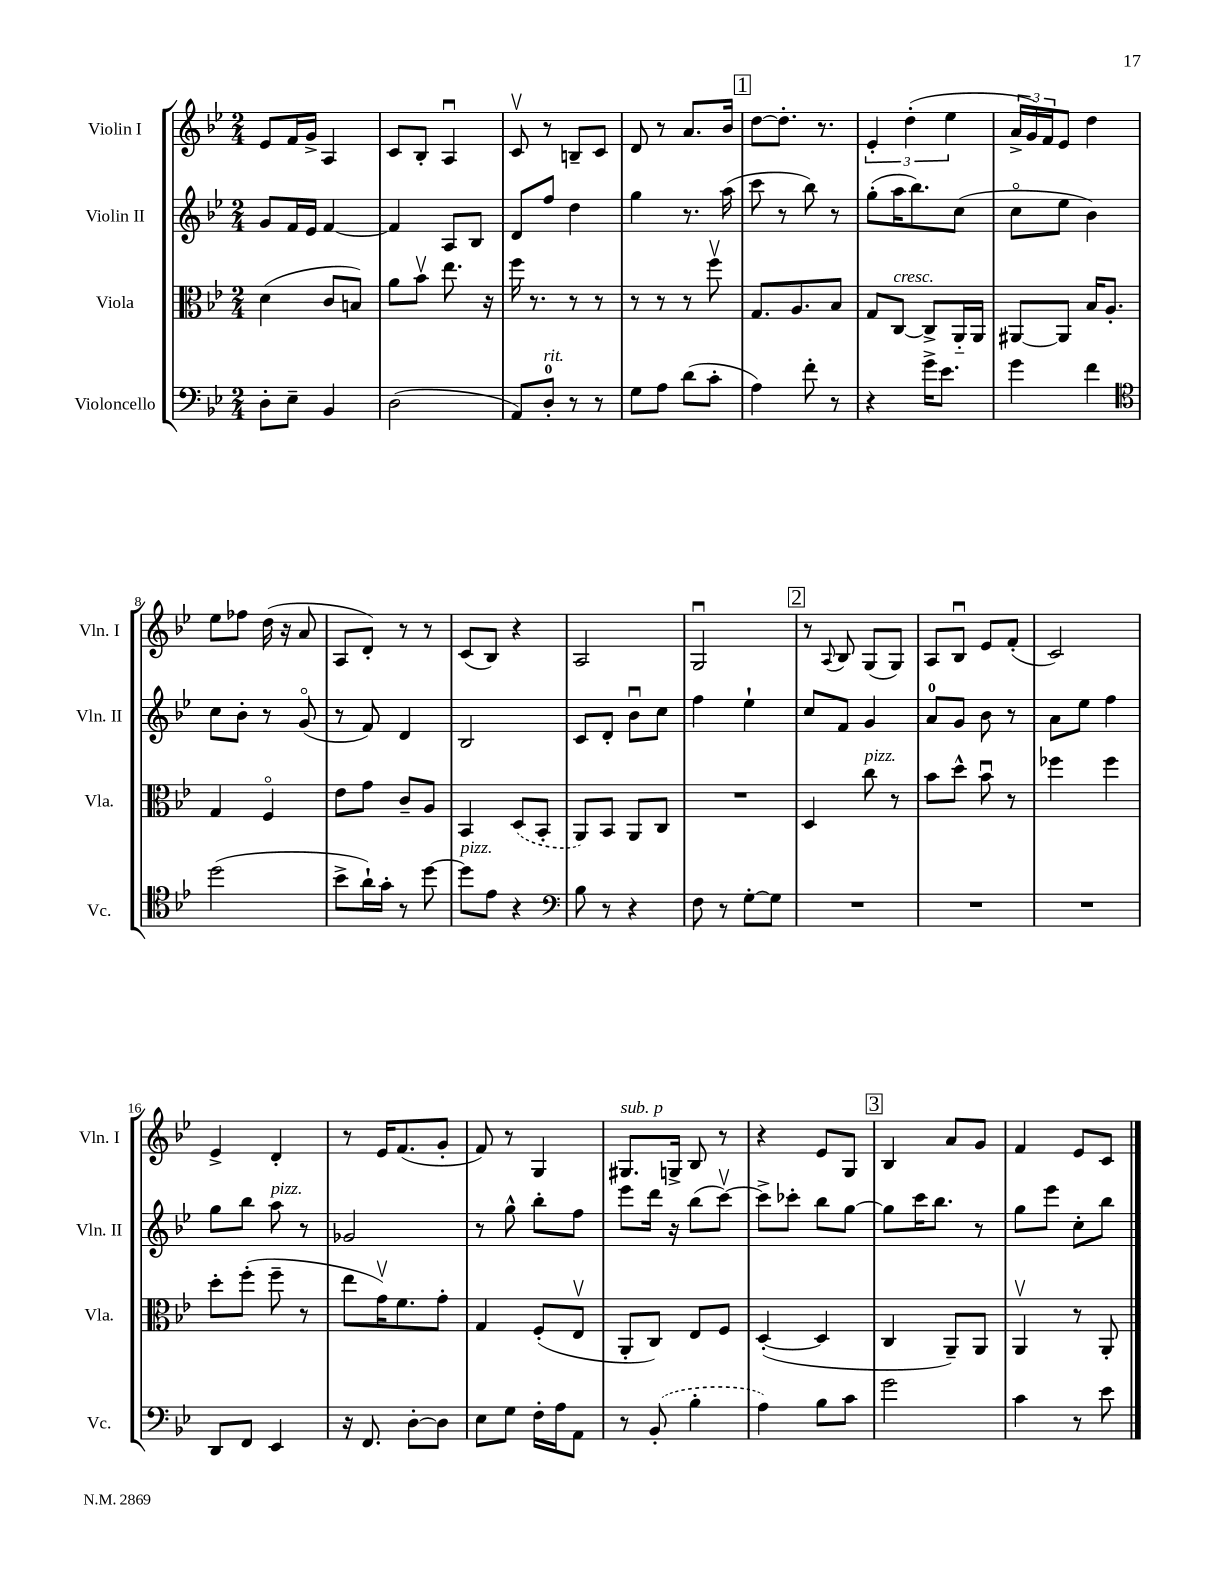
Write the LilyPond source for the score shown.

<<
\new StaffGroup <<
\new Staff = "s0" \with { instrumentName = "Violin I" shortInstrumentName = "Vln. I" } {
    \clef treble \key bes \major \numericTimeSignature \time 2/4
    ees'8 f'16 g'16-> a4 |
    c'8 bes8-. a4\downbow |
    c'8\upbow r8 b8-- c'8 |
    d'8 r8 a'8. bes'16 |
    \mark \markup { \box "1" } d''8~ d''8.-. r8. |
    \tuplet 3/2 { ees'4-. d''4-.( ees''4 } |
    \tuplet 3/2 { a'16-> g'16) f'16 } ees'8 d''4 |
    ees''8 fes''8 d''16( r16 a'8 |
    a8 d'8-.) r8 r8 |
    c'8( bes8) r4 |
    a2 |
    g2\downbow |
    \mark \markup { \box "2" } r8 \appoggiatura { a8 } bes8 g8( g8) |
    a8 bes8\downbow ees'8 f'8-.( |
    c'2) |
    ees'4-> d'4-. |
    r8 ees'16 f'8.( g'8-. |
    f'8) r8 g4 |
    gis8.^\markup { \italic "sub. p" } g16-> bes8 r8 |
    r4 ees'8 g8 |
    \mark \markup { \box "3" } bes4 a'8 g'8 |
    f'4 ees'8 c'8 \bar "|." |
}
\new Staff = "s1" \with { instrumentName = "Violin II" shortInstrumentName = "Vln. II" } {
    \clef treble \key bes \major \numericTimeSignature \time 2/4
    g'8 f'16 ees'16 f'4~ |
    f'4 a8 bes8 |
    d'8 f''8 d''4 |
    g''4 r8. a''16( |
    \mark \markup { \box "1" } c'''8 r8 bes''8) r8 |
    g''8-.( a''16 bes''8.) c''8( |
    c''8\flageolet ees''8 bes'4) |
    c''8 bes'8-. r8 g'8\flageolet( |
    r8 f'8) d'4 |
    bes2 |
    c'8 d'8-. bes'8\downbow c''8 |
    f''4 ees''4-! |
    \mark \markup { \box "2" } c''8 f'8 g'4 |
    a'8-0 g'8 bes'8 r8 |
    a'8 ees''8 f''4 |
    g''8 bes''8 a''8^\markup { \italic "pizz." } r8 |
    ges'2 |
    r8 g''8-^ bes''8-. f''8 |
    ees'''8 d'''16 r16 bes''8( c'''8~\upbow) |
    c'''8-> ces'''8-. bes''8 g''8~ |
    \mark \markup { \box "3" } g''8 c'''16 bes''8. r8 |
    g''8 ees'''8 c''8-. bes''8 \bar "|." |
}
\new Staff = "s2" \with { instrumentName = "Viola" shortInstrumentName = "Vla." } {
    \clef alto \key bes \major \numericTimeSignature \time 2/4
    d'4( c'8 b8) |
    a'8 bes'8\upbow ees''8. r16 |
    f''16 r8. r8 r8 |
    r8 r8 r8 f''8\upbow |
    \mark \markup { \box "1" } g8. a8. bes8 |
    g8 c8~^\markup { \italic "cresc." } c8-> a,16-_ a,16 |
    ais,8~ ais,8 bes16 a8.-. |
    g4 f4\flageolet |
    ees'8 g'8 c'8-- a8 |
    bes,4 \once \slurDashed d8( bes,8-. |
    a,8) bes,8 a,8 c8 |
    R2 |
    \mark \markup { \box "2" } d4 c''8^\markup { \italic "pizz." } r8 |
    bes'8 d''8-^ bes'8\downbow r8 |
    fes''4 fes''4 |
    d''8-. f''8-.( f''8-- r8 |
    ees''8 g'16\upbow) f'8. g'8-. |
    g4 f8-.( ees8\upbow |
    a,8-. c8) ees8 f8 |
    d4~-.( d4 |
    \mark \markup { \box "3" } c4 a,8--) a,8 |
    a,4\upbow r8 a,8-. \bar "|." |
}
\new Staff = "s3" \with { instrumentName = "Violoncello" shortInstrumentName = "Vc." } {
    \clef bass \key bes \major \numericTimeSignature \time 2/4
    d8-. ees8-- bes,4 |
    d2( |
    a,8) d8-0-.^\markup { \italic "rit." } r8 r8 |
    g8 a8 d'8( c'8-. |
    \mark \markup { \box "1" } a4) f'8-. r8 |
    r4 g'16-> ees'8. |
    g'4 f'4 |
    \clef tenor d''2( |
    bes'8-> a'16-!) g'16-. r8 d''8~ |
    d''8^\markup { \italic "pizz." } ees'8 r4 |
    \clef bass bes8 r8 r4 |
    f8 r8 g8~-. g8 |
    \mark \markup { \box "2" } R2 |
    R2 |
    R2 |
    d,8 f,8 ees,4 |
    r16 f,8. d8~-. d8 |
    ees8 g8 f16-. a16 a,8 |
    r8 \once \slurDashed bes,8-.( bes4-. |
    a4) bes8 c'8 |
    \mark \markup { \box "3" } g'2 |
    c'4 r8 ees'8 \bar "|." |
}
>>
>>
